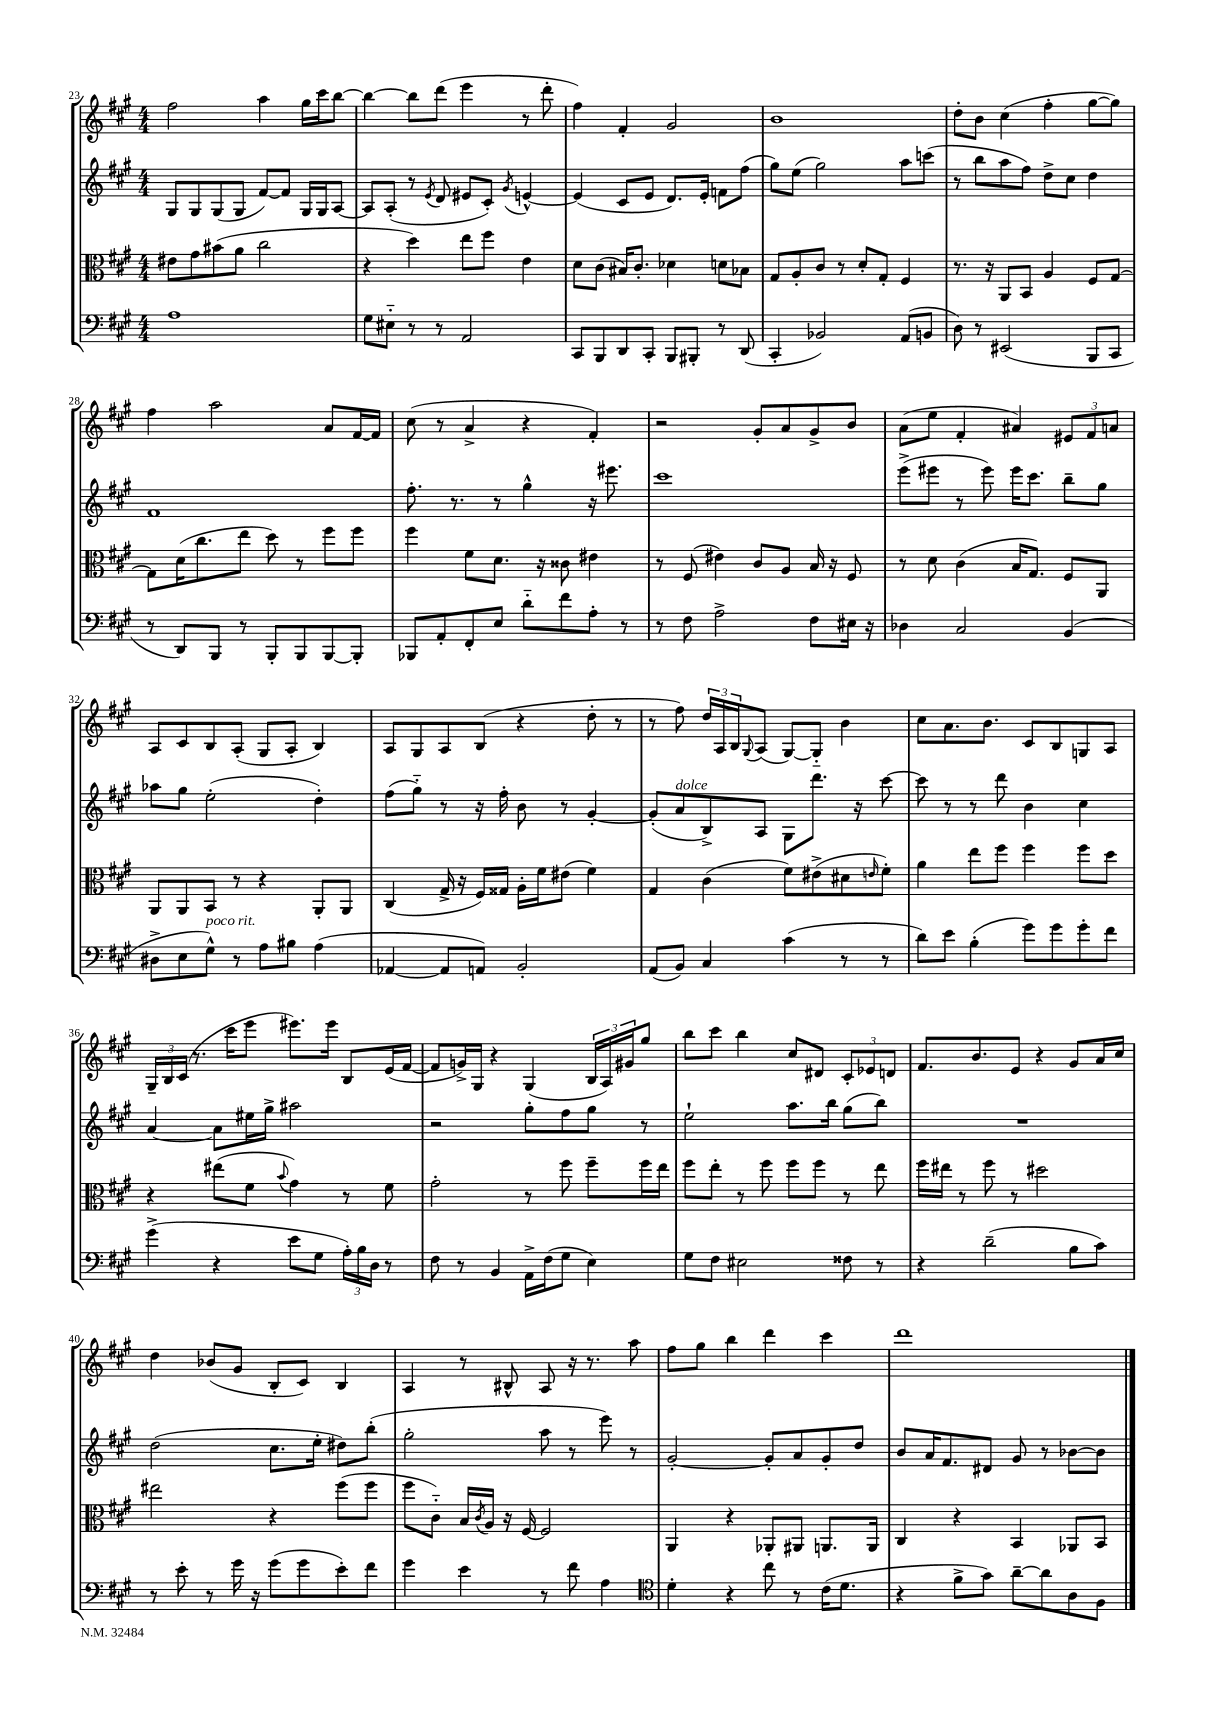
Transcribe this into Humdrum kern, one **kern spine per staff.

**kern	**kern	**kern	**kern
*part4	*part3	*part2	*part1
*staff4	*staff3	*staff2	*staff1
*clefF4	*clefC3	*clefG2	*clefG2
*k[f#c#g#]	*k[f#c#g#]	*k[f#c#g#]	*k[f#c#g#]
*M4/4	*M4/4	*M4/4	*M4/4
=23	=23	=23	=23
1A	8e#X\L	8G#/L	2ff#\
.	8g#\	8G#/	.
.	(8b#X\	(8G#/	.
.	8a\J	8G#/J	.
.	2cc#\	[8f#/L)	4aa\
.	.	8f#/J]	.
.	.	16G#/LL	16gg#\LL
.	.	16G#/J	16ccc#\J
.	.	[8A/J	[8bb\J
=24	=24	=24	=24
8G#\L	4r	8A/L]	4bb\_
8E#X\J	.	(8A'/J	.
8r	4dd\)	8r	8bb\L]
.	.	8qe/	.
8r	.	8d/	(8ddd\J
2AA/	8ee\L	8e#X/L	4eee\
.	8ff#\J	8c#'/J)	.
.	.	8qg#/	.
.	4e\	[4en^^/	8r
.	.	.	8ddd'\
=25	=25	=25	=25
8CC#/L	8d\L	(4e/]	4ff#\)
8BBB/	(8c#\J	.	.
8DD/	16B#X/KL)	8c#/L	4f#'/
.	8.c#'/J	.	.
8CC#'/J	.	8e/J	.
8BBB/L	4d-X\	8.d/L)	2g#/
8BBB#X'/J	.	.	.
.	.	16e'/Jk	.
8r	8dn\L	8fn\L	.
(8DD/	8B-X\J	(8ff#\J	.
=26	=26	=26	=26
4CC#'/	8G#/L	8gg#\L)	1b
.	8A'/	(8ee\J	.
2BB-X/)	8c#/J	2gg#\)	.
.	8r	.	.
.	8d'/L	.	.
.	8G#'/J	.	.
(8AA/L	4F#/	8aa\L	.
8BBn/J	.	(8cccn\J	.
=27	=27	=27	=27
8D\)	8.r	8r	8dd'\L
8r	.	8bb\L	8b\J
.	16r	.	.
(2EE#X/	8AA/L	8aa\	(4cc#\
.	8BB/J	8ff#\J)	.
.	4A/	8dd^\L	4ff#'\
.	.	8cc#\J	.
8BBB/L	8F#/L	4dd\	[8gg#\L
8CC#/J	[8G#/J	.	8gg#\J])
!!LO:LB:g=z
=28	=28	=28	=28
8r	8G#\L]	1f#	4ff#\
8DD/L)	(16d\K	.	.
.	8.cc#\	.	.
8BBB/J	.	.	2aa\
8r	8ee\J	.	.
8BBB'/L	8dd\)	.	.
8BBB/	8r	.	.
[8BBB/	8ff#\L	.	8a/L
8BBB'/J]	8ff#\J	.	[16f#/L
.	.	.	16f#/JJ]
=29	=29	=29	=29
8BBB-X/L	4ff#\	8.ff#'\	(8cc#\
8AA'/	.	.	8r
.	.	8.r	.
8FF#'/	8f#\L	.	4a^/
8E/J	8.d\J	8r	.
8d\L	.	4gg#^^\	4r
.	16r	.	.
8f#\	8c##X\	.	.
8A'\J	4e#X\	16r	4f#'/)
.	.	8.eee#X\	.
8r	.	.	.
=30	=30	=30	=30
8r	8r	1ccc#	2r
8F#\	(8F#/	.	.
2A^\	4e#X\)	.	.
.	8c#/L	.	8g#'/L
.	8A/J	.	8a/
8F#\L	16B/	.	8g#^/
.	16r	.	.
16E#X\Jk	8F#/	.	8b/J
16r	.	.	.
=31	=31	=31	=31
4D-X\	8r	(8eee^\L	(8a\L
.	8d\	8eee#X\J	8ee\J
2C#/	(4c#\	8r	4f#'/
.	.	8eee#\)	.
.	16B/KL	16eee#\KL	4a#X/)
.	8.G#/J)	8.ccc#\J	.
(4BB/	8F#/L	8bb~\L	12e#X/L
.	.	.	12f#/
.	8AA/J	8gg#\J	.
.	.	.	12an/J
!!LO:LB:g=z
=32	=32	=32	=32
8D#X^\L	8AA/L	8aa-X\L	8A/L
8E\	8AA/	8gg#\J	8c#/
!LO:TX:a:i:t=poco rit.	!	!	!
8G#^^\J)	8BB/J	(2ee'\	8B/
8r	8r	.	(8A'/J
8A\L	4r	.	8G#/L
8B#X\J	.	.	8A'/J
(4A\	8AA'/L	4dd'\)	4B/)
.	8AA/J	.	.
=33	=33	=33	=33
[4AA-X/	(4C#/	(8ff#\L	8A/L
.	.	8gg#\J)	8G#/
8AA-/L]	16G#^/	8r	8A/
.	16r	.	.
8AAn/J)	16F#/LL)	16r	(8B/J
.	16G##X/JJ	16ff#'\	.
2BB'/	16A'\LL	8b\	4r
.	16f#\J	.	.
.	(8e#X\J	8r	.
.	4f#\)	[4g#'/	8dd'\
.	.	.	8r
=34	=34	=34	=34
(8AA/L	4G#/	(8g#'/L]	8r
!	!	!LO:TX:a:i:t=dolce	!
8BB/J)	.	8a/	8ff#\)
4C#/	(4c#\	8B^/)	24dd/LL
.	.	.	24A/
.	.	.	24B/J
.	.	.	8qqG#/
.	.	8A/J	(8A/J
(4c#\	8f#\L)	8G#\L	[8G#/L)
.	(8e#X^\	8.ddd\J	8G#/J]
8r	8d#X\	.	4b\
.	.	16r	.
.	16qqen/	.	.
8r	8f#'\J)	[8ccc#\	.
=35	=35	=35	=35
8d\L)	4a\	8ccc#\]	8cc#\L
8e\J	.	8r	8.a\
(4B'\	8ee\L	8r	.
.	.	.	8.b\J
.	8ff#\J	8ddd\	.
8g#\L)	4ff#\	4b\	8c#/L
8g#\	.	.	8B/
8g#'\	8ff#\L	4cc#\	8Gn/
8f#\J	8dd\J	.	8A/J
!!LO:LB:g=z
=36	=36	=36	=36
(4g#^\	4r	[4a/	24G#~/LL
.	.	.	24B/
.	.	.	(24c#/JJ
.	.	.	8.r
4r	(8ee#X\L	8a\L]	.
.	.	.	16ccc#\KL
.	8f#\J	16ee#X\L	8eee\J
.	.	16gg#^\JJ	.
.	8qqb/	.	.
8e\L	4g#\)	2aa#X\	8.eee#X\L)
8G#\J	.	.	.
.	.	.	16eee#\Jk
24A'\LL)	8r	.	8B/L
24B\	.	.	.
24D\JJ	.	.	.
8r	8f#\	.	(16e/L
.	.	.	[16f#/JJ
=37	=37	=37	=37
8F#\	2g#'\	2r	8f#/L]
8r	.	.	16gn^/L)
.	.	.	16G#/JJ
4BB/	.	.	4r
16AA^\LL	8r	8gg#'\L	(4G#/
(16F#\J	.	.	.
8G#\J	8ff#\	8ff#\	.
4E\)	8ff#~\L	8gg#\J	24B/LL
.	.	.	24A/)
.	.	.	24g#X/J
.	16ff#\L	8r	8gg#/J
.	16ee\JJ	.	.
=38	=38	=38	=38
8G#\L	8ff#\L	2ee`\	8bb\L
8F#\J	8ee'\J	.	8ccc#\J
2E#X\	8r	.	4bb\
.	8ff#\	.	.
.	8ff#\L	8.aa\L	8cc#/L
.	8ff#\J	.	8d#X/J
.	.	16bb\Jk	.
8F##X\	8r	(8gg#\L	12c#'/L
.	.	.	12e-X/
8r	8ee\	8bb\J)	.
.	.	.	12dn/J
=39	=39	=39	=39
4r	16ff#\LL	1r	8.f#/L
.	16ee#X\JJ	.	.
.	8r	.	.
.	.	.	8.b/
(2d~\	8ff#\	.	.
.	8r	.	8e/J
.	2dd#X\	.	4r
8B\L	.	.	8g#/L
8c#\J)	.	.	16a/L
.	.	.	16cc#/JJ
!!LO:LB:g=z
=40	=40	=40	=40
8r	2ee#X\	(2dd\	4dd\
8e'\	.	.	.
8r	.	.	(8b-X/L
16g#\	.	.	8g#/J
16r	.	.	.
(8g#\L	4r	8.cc#\L	8B'/L
8g#\	.	.	8c#/J)
.	.	16ee'\Jk	.
8e'\)	(8ff#\L	8dd#X\L)	4B/
8f#\J	8ff#\J	(8bb'\J	.
=41	=41	=41	=41
4g#\	8ff#\L	2gg#'\	4A/
.	8c#\J)	.	.
4e\	16B/LL	.	8r
.	8qc#/	.	.
.	16A/JJ	.	.
.	16r	.	8B#X^^/
.	[16F#/	.	.
8r	2F#/]	8aa\	8A/
8f#\	.	8r	16r
.	.	.	8.r
4A\	.	8eee\)	.
.	.	8r	8aa\
=42	=42	=42	=42
*clefC4	*	*	*
4d'\	4AA/	[2g#'/	8ff#\L
.	.	.	8gg#\J
4r	4r	.	4bb\
8cc#\	8AA-X'/L	8g#'/L]	4ddd\
8r	8AA#X/J	8a/	.
(16c#\KL	8.AAn/L	8g#'/	4ccc#\
8.d\J	.	.	.
.	.	8dd/J	.
.	16AA/Jk	.	.
=43	=43	=43	=43
4r	4C#/	8b/L	1ddd
.	.	16a/K	.
.	.	8.f#/	.
8f#^\L	4r	.	.
8g#\J)	.	8d#X/J	.
[8a~\L	4BB/	8g#/	.
8a\]	.	8r	.
8A\	8AA-X/L	[8b-X\L	.
8F#\J	8BB/J	8b-\J]	.
==	==	==	==
*-	*-	*-	*-
